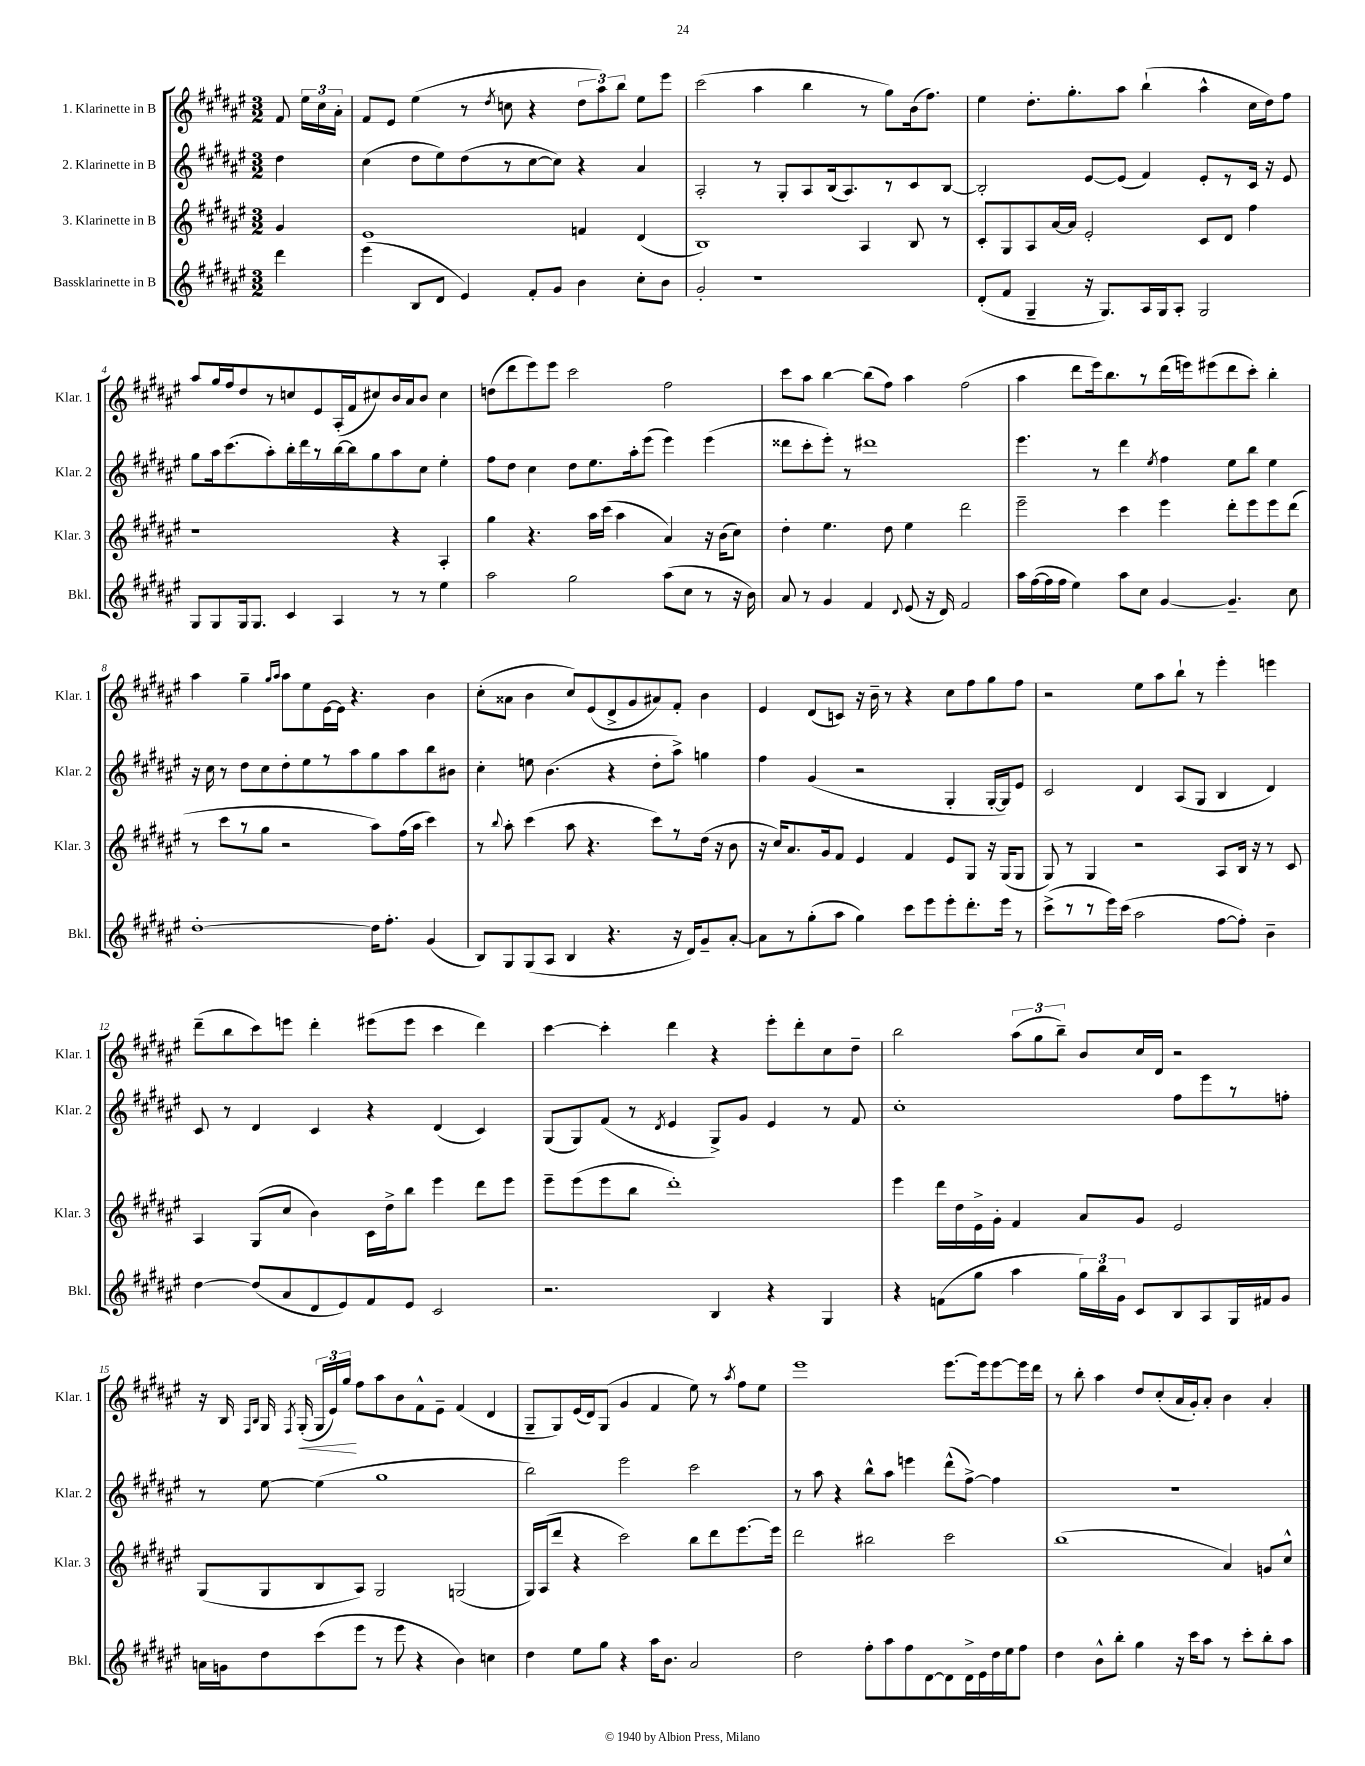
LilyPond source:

<<
\new StaffGroup <<
\new Staff = "s0" \with { instrumentName = "1. Klarinette in B" shortInstrumentName = "Klar. 1" } {
    \clef treble \key fis \major \numericTimeSignature \time 3/2 \partial 4
    \autoBeamOff fis'8 \tuplet 3/2 { eis''16[ cis''16 ais'16]-. } |
    fis'8[ eis'8] eis''4( r8 \acciaccatura { dis''8 } c''8 r4 \tuplet 3/2 { dis''8[ ais''8) b''8] } eis''8[ eis'''8] |
    cis'''2( ais''4 b''4 r8 gis''8[) b'16( fis''8.]) |
    eis''4 dis''8.[-. gis''8.-. ais''8] b''4-!( ais''4-^ cis''16[ dis''16) fis''8] |
    ais''8[ gis''16 fis''16 dis''8 r8 c''8 eis'8 ais16-.( fis'16 cis''8) b'16 ais'16 b'8] cis''4 |
    d''8[( dis'''8 eis'''8) eis'''8] cis'''2 fis''2 |
    cis'''8[ ais''8] b''4~ b''8[( fis''8]) ais''4 fis''2( |
    ais''4 dis'''8[ eis'''16) b''8. r8 dis'''16( e'''16) eis'''8( dis'''8 cis'''8]-.) b''4-. |
    ais''4 gis''4-- \grace { gis''16[ ais''16] } ais''8[ eis''8 eis'16~ eis'16] r4. b'4 |
    cis''8[-.( aisis'8] b'4 cis''8[) eis'8( dis'8-> gis'8 ais'8) fis'8]-. b'4 |
    eis'4 dis'8[( c'8]) r16 b'16-- r8 r4 cis''8[ fis''8 gis''8 fis''8] |
    r2 eis''8[ ais''8 b''8]-! r8 eis'''4-. e'''4 |
    dis'''8[--( b''8 cis'''8) e'''8] dis'''4-. eis'''8[( eis'''8] cis'''4 dis'''4) |
    cis'''4~ cis'''4-. dis'''4 r4 eis'''8[-. dis'''8-. cis''8 dis''8]-- |
    b''2 \tuplet 3/2 { ais''8[( gis''8 b''8]--) } b'8[ cis''16 dis'16] r2 |
    r16 b16 \grace { fis16[ b16] } gis16 \acciaccatura { fis8 } gis16-.\<( \tuplet 3/2 { gis16[ eis'16) gis''16]\! } fis''8[ ais''8 b'8 fis'8-^ eis'8]-- fis'4( dis'4 |
    gis8[-- gis8) eis'16( dis'16) gis8]( gis'4 fis'4 eis''8) r8 \acciaccatura { ais''8 } fis''8[ eis''8] |
    eis'''1 eis'''8.[~ eis'''16 eis'''8~ eis'''16 dis'''16] |
    r8 b''8-. ais''4 dis''8[ cis''8-.( ais'16 gis'16-.) ais'8]-. b'4 ais'4-. \bar "|." |
}
\new Staff = "s1" \with { instrumentName = "2. Klarinette in B" shortInstrumentName = "Klar. 2" } {
    \clef treble \key fis \major \numericTimeSignature \time 3/2 \partial 4
    \autoBeamOff dis''4 |
    cis''4( dis''8[ eis''8) dis''8( r8 cis''8~ cis''8]) r4 ais'4 |
    ais2-. r8 gis8[-. ais8 b16( ais8.) r8 cis'8 b8]~ |
    b2-. eis'8[~ eis'8]( fis'4) eis'8[-. r8 cis'16] r16 eis'8 |
    gis''8[ ais''16 cis'''8.( ais''8-.) b''16-. dis'''16 r8 b''16~ b''16 gis''8 ais''8 cis''8] eis''4-. |
    fis''8[ dis''8] cis''4 dis''8[ eis''8. ais''16-. eis'''8]( eis'''4) eis'''4( |
    disis'''8[ cis'''8-. eis'''8]-.) r8 dis'''1 |
    eis'''4. r8 dis'''4 \acciaccatura { eis''8 } fis''4 eis''8[ b''8] eis''4 |
    r16 cis''16 r8 dis''8[ cis''8 dis''8-. eis''8 r8 ais''8 gis''8 ais''8 b''8 bis'8] |
    cis''4-. e''8 b'4.( r4 dis''8[-. ais''8]->) g''4 |
    fis''4 gis'4( r2 gis4-. gis16[~-. gis16) eis'8] |
    cis'2 dis'4 ais8[( gis8] b4 dis'4) |
    cis'8 r8 dis'4 cis'4 r4 dis'4( cis'4) |
    gis8[( gis8) fis'8]( r8 \acciaccatura { dis'8 } eis'4 gis8[->) gis'8] eis'4 r8 fis'8 |
    cis''1-. fis''8[ eis'''8 r8 f''8]-. |
    r8 eis''8~ eis''4( gis''1 |
    b''2) eis'''2 cis'''2 |
    r8 ais''8 r4 b''8[-^ ais''8] e'''4 dis'''8[-^( fis''8]~->) fis''4 |
    R1. \bar "|." |
}
\new Staff = "s2" \with { instrumentName = "3. Klarinette in B" shortInstrumentName = "Klar. 3" } {
    \clef treble \key fis \major \numericTimeSignature \time 3/2 \partial 4
    \autoBeamOff gis'4 |
    eis'1 f'4 dis'4( |
    b1) ais4 b8 r8 |
    cis'8[-. gis8 ais8 ais'16~ ais'16] eis'2-. cis'8[ dis'8] fis''4 |
    r1 r4 ais4-. |
    gis''4 r4. ais''16[ cis'''16]( ais''4 ais'4) r16 b'16[( cis''8]) |
    dis''4-. eis''4. dis''8 eis''4 dis'''2 |
    eis'''2-- cis'''4 eis'''4 dis'''8[-. eis'''8 eis'''8 dis'''8]( |
    r8 cis'''8[ r8 gis''8] r2 ais''8[) fis''16( ais''16] cis'''4) |
    r8 \appoggiatura { b''8 } ais''8-. cis'''4( ais''8 r4. cis'''8[) r8 dis''16]( r16 b'8 |
    r16 cis''16[) ais'8. gis'16 fis'8] eis'4 fis'4 eis'8[ gis8] r16 gis16[( gis8] |
    gis8) r8 gis4 r2 ais8[ b16] r16 r8 cis'8 |
    ais4 gis8[( cis''8] b'4) cis'16[ dis''16-> b''8] eis'''4 dis'''8[ eis'''8] |
    eis'''8[-- eis'''8( eis'''8 b''8] dis'''1-.) |
    eis'''4 dis'''16[ dis''16 eis'16-> gis'16]-. fis'4 ais'8[ gis'8] eis'2 |
    gis8[( gis8 b8 ais8]) gis2 g2( |
    gis16[) ais16( dis'''8] r4 cis'''2) b''8[ dis'''8 eis'''8.~ eis'''16] |
    dis'''2 bis''2 cis'''2 |
    b''1( ais'4) g'8[ cis''8]-^ \bar "|." |
}
\new Staff = "s3" \with { instrumentName = "Bassklarinette in B" shortInstrumentName = "Bkl." } {
    \clef treble \key fis \major \numericTimeSignature \time 3/2 \partial 4
    \autoBeamOff dis'''4 |
    eis'''4( b8[ dis'8] eis'4) fis'8[-. gis'8] b'4 cis''8[-. b'8] |
    gis'2-. r1 |
    dis'8[-.( fis'8] gis4-- r16 gis8.[) ais16 gis16 ais8]-. gis2 |
    gis8[ gis8 gis16 gis8.] cis'4 ais4 r8 r8 eis''4 |
    ais''2 gis''2 ais''8[( cis''8] r8 r16 b'16) |
    ais'8 r8 gis'4 fis'4 \appoggiatura { dis'8 } eis'8( r16 dis'16) fis'2 |
    ais''16[ fis''16~( fis''16 fis''16] eis''4) ais''8[ cis''8] gis'4~ gis'4.-- cis''8 |
    dis''1~-. dis''16[ fis''8.]-. gis'4( |
    b8[) gis8 gis8( ais8] b4 r4. r16 dis'16[) gis'8-- ais'8]~-. |
    ais'8[ r8 gis''8-.( ais''8] gis''4) cis'''8[ eis'''8 eis'''8-. dis'''8.-. eis'''16] r8 |
    cis'''8[->( r8 r8 eis'''16) cis'''16]( ais''2 fis''8[~ fis''8]-.) b'4-- |
    dis''4~ dis''8[( ais'8 dis'8 eis'8) fis'8 eis'8] cis'2 |
    r2. b4 r4 gis4 |
    r4 f'8[( gis''8] ais''4 \tuplet 3/2 { gis''16[) b''16 gis'16] } cis'8[ b8 ais8 gis16 fis'16 gis'8] |
    a'16[ g'16 dis''8 cis'''8( eis'''8] r8 eis'''8 r4 b'4) c''4 |
    dis''4 eis''8[ gis''8] r4 ais''16[ b'8.] ais'2 |
    dis''2 fis''8[-. ais''8 fis''8 dis'8~ dis'8 dis'16-> eis'16 dis''16 eis''16 fis''8] |
    dis''4 b'8[-^ b''8]-. gis''4 r16 cis'''16[ ais''8] r8 cis'''8[-. b''8-. ais''8] \bar "|." |
}
>>
>>
